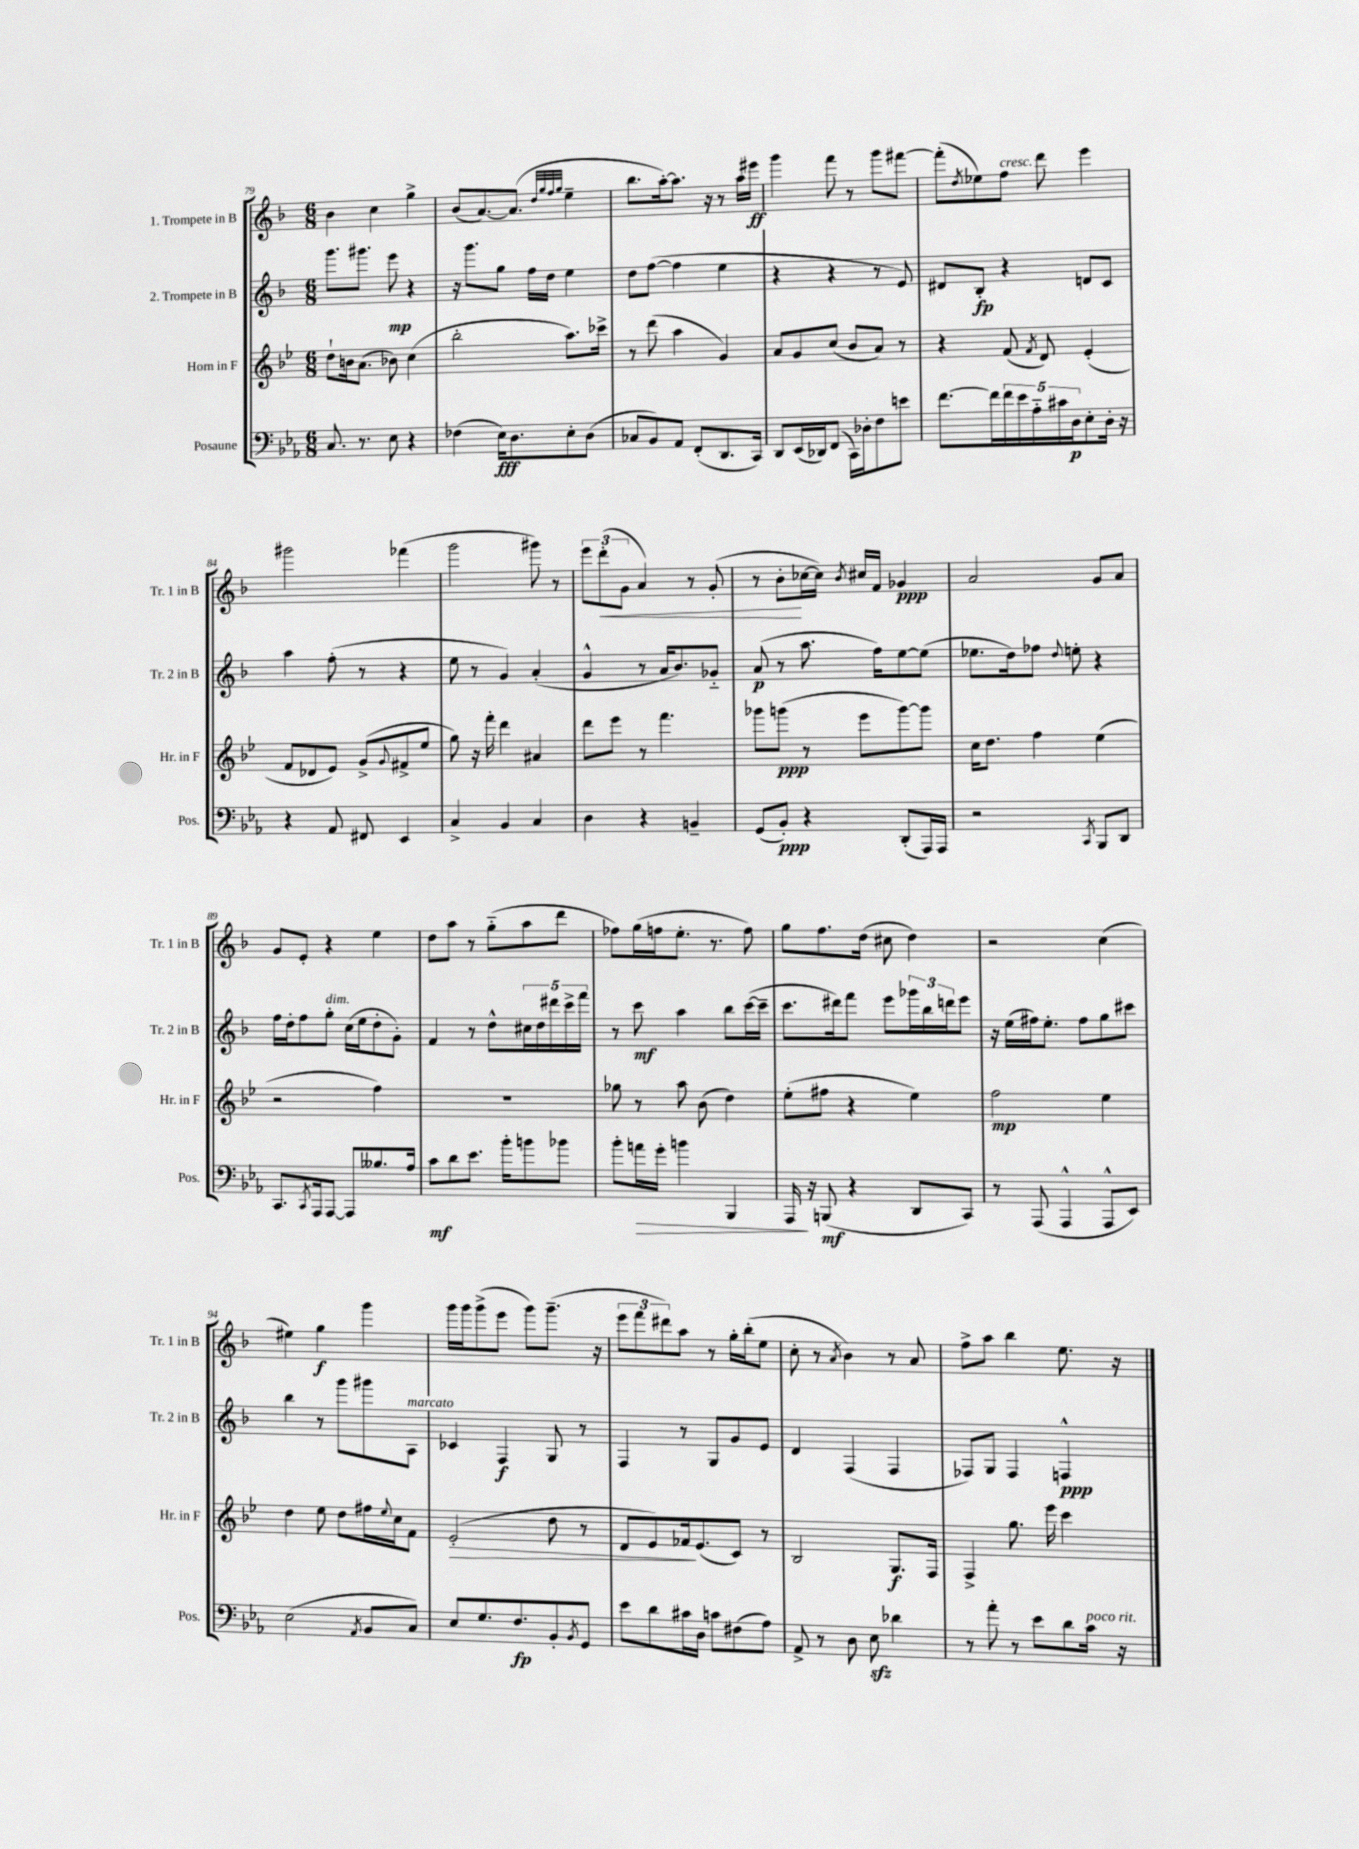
<<
\new StaffGroup <<
\new Staff = "s0" \with { instrumentName = "1. Trompete in B" shortInstrumentName = "Tr. 1 in B" } {
    \clef treble \key f \major \numericTimeSignature \time 6/8
    bes'4 c''4 g''4-> |
    bes'8( a'8.~) a'8.( \grace { d''32 g''32 f''32 g''32 } e''4-- |
    bes''8. a''16~-.) a''8. r16 r8 a''16 eis'''16\ff |
    g'''4 f'''8 r8 g'''8 fis'''8~ |
    fis'''8-.( \acciaccatura { d''8 } ees''8) f''8^\markup { \italic "cresc." } d'''8 e'''4 |
    gis'''2 fes'''4( |
    g'''2 gis'''8) r8 |
    \tuplet 3/2 { e'''8 d'''8-.\<( g'8 } a'4) r8 g'8-.( |
    r8 bes'8-.\! ces''16~ ces''16) \acciaccatura { bes'8 } cis''16 f'16 ges'4\ppp |
    a'2 g'8 a'8 |
    g'8 e'8-. r4 e''4 |
    d''8 a''8 r8 g''8-_( a''8 d'''8 |
    fes''8) g''16( f''16 e''8.-. r8. f''8) |
    g''8 f''8. d''16( cis''8 d''4) |
    r2 c''4( |
    eis''4) g''4\f g'''4 |
    g'''16 g'''16 g'''8->( e'''8 g'''8) g'''8.--( r16 |
    \tuplet 3/2 { e'''8 f'''8 dis'''8) } a''8 r8 g''16-. bes''16-.( e''8 |
    c''8-. r8 \acciaccatura { a'8 } bes'4) r8 a'8 |
    f''8-> a''8 bes''4 e''8. r16 \bar "|." |
}
\new Staff = "s1" \with { instrumentName = "2. Trompete in B" shortInstrumentName = "Tr. 2 in B" } {
    \clef treble \key f \major \numericTimeSignature \time 6/8
    g'''8. gis'''8. e'''8\mp r4 |
    r16 g'''8. g''8 f''16 d''16 e''4 |
    d''8 f''8~( f''4 e''4 |
    r4 r4 r8 e'8) |
    dis'8 bes8-.\fp r4 d'8 c'8 |
    a''4 f''8-.( r8 r4 |
    e''8 r8 g'4) a'4-.( |
    g'4-^ r8 a'16 bes'8.) ges'8-_ |
    a'8\p( r8 a''8. f''16) e''8~ e''8( |
    ees''8. d''16) fes''8 \appoggiatura { d''8 } e''8-. r4 |
    f''16 d''16-. f''8 g''8-.^\markup { \italic "dim." } c''16( e''16 d''8-. g'8-.) |
    f'4 r8 d''8-^ \tuplet 5/4 { cis''16 d''16 dis'''16 c'''16-> f'''16 } |
    r8 c'''8\mf a''4 bes''8 c'''16~( c'''16-- |
    c'''8. dis'''16) f'''8 e'''8 \tuplet 3/2 { ges'''16 bes''16 d'''16 } e'''8 |
    r16 e''16( fis''16) e''8.-. fis''8 g''8 cis'''8 |
    bes''4 r8 g'''8 gis'''8 a8^\markup { \italic "marcato" } |
    ces'4 f4\f g8 r8 |
    f4 r8 g8 g'8 e'8 |
    d'4 f4( f4 |
    fes8) g8 fes4 f4-^\ppp \bar "|." |
}
\new Staff = "s2" \with { instrumentName = "Horn in F" shortInstrumentName = "Hr. in F" } {
    \clef treble \key bes \major \numericTimeSignature \time 6/8
    d''8-! b'16 a'8.( bes'8) c''4( |
    bes''2-. a''8.) ces'''16-> |
    r8 d'''8( a''4 g'4) |
    a'8 g'8 c''8( bes'8 a'8) r8 |
    r4 f'8( \acciaccatura { f'8 } d'8) ees'4-.( |
    f'8 des'8 ees'8) g'8->( \appoggiatura { g'8 } fis'8-> ees''8 |
    g''8) r16 f'''16-. d'''4 ais'4 |
    d'''8 ees'''8 r8 f'''4. |
    ges'''8 g'''8\ppp( r8 ees'''8 g'''8~) g'''8 |
    c''16 d''8. f''4 ees''4( |
    r2 f''4) |
    R2. |
    ges''8 r8 a''8 bes'8( d''4) |
    ees''8-.( fis''8 r4 ees''4) |
    f''2\mp ees''4 |
    d''4 ees''8 d''8 fis''16 \appoggiatura { ees''8 } c''16 f'8 |
    ees'2-.\>( d''8 r8 |
    d'8 ees'8) fes'16\! ees'8.( c'8) r8 |
    bes2 g8.\f f16 |
    f4-> g''8. ees'''16 c'''4 \bar "|." |
}
\new Staff = "s3" \with { instrumentName = "Posaune" shortInstrumentName = "Pos." } {
    \clef bass \key ees \major \numericTimeSignature \time 6/8
    c8. r8. ees8 r4 |
    fes4( ees16\fff) d8. ees8-. d8( |
    ces8 bes,8) aes,8 f,8-.( d,8. c,16) |
    d,8 ees,16( des,16) f,8( c,16) des16-. f8 e'8 |
    f'8.~ f'16 \tuplet 5/4 { f'16 ees'16 aes16-_ cis'16 d16\p } ees8-. d16-. r16 |
    r4 aes,8 fis,8 ees,4 |
    c4-> bes,4 c4 |
    d4 r4 b,4-- |
    g,8( bes,8-.\ppp) r4 d,8-.( aes,,16) aes,,16 |
    r2 \acciaccatura { c,8 } bes,,8 d,8 |
    c,8. \acciaccatura { c,8 } aes,,16 aes,,8~ aes,,8 beses8. aes16 |
    c'8\mf d'8 ees'8. bes'16-. b'8 bes'8 |
    bes'8-. a'16\> g'16-. b'4 bes,,4 |
    aes,,16\! r16 b,,8\mf( r4 d,8 c,8) |
    r8 aes,,8( aes,,4-^ aes,,8-^ ees,8) |
    ees2( \acciaccatura { aes,8 } bes,8 c8) |
    ees8 g8. f8.\fp bes,8-. \acciaccatura { bes,8 } g,8 |
    ees'8 d'8 cis'16 d16 c'8 fis8( aes8) |
    aes,8-> r8 d8 ees8\sfz des'4 |
    r8 aes'8-. r8 ees'8 d'8 c'16^\markup { \italic "poco rit." } r16 \bar "|." |
}
>>
>>
\layout { \context { \Score currentBarNumber = #79 } }
